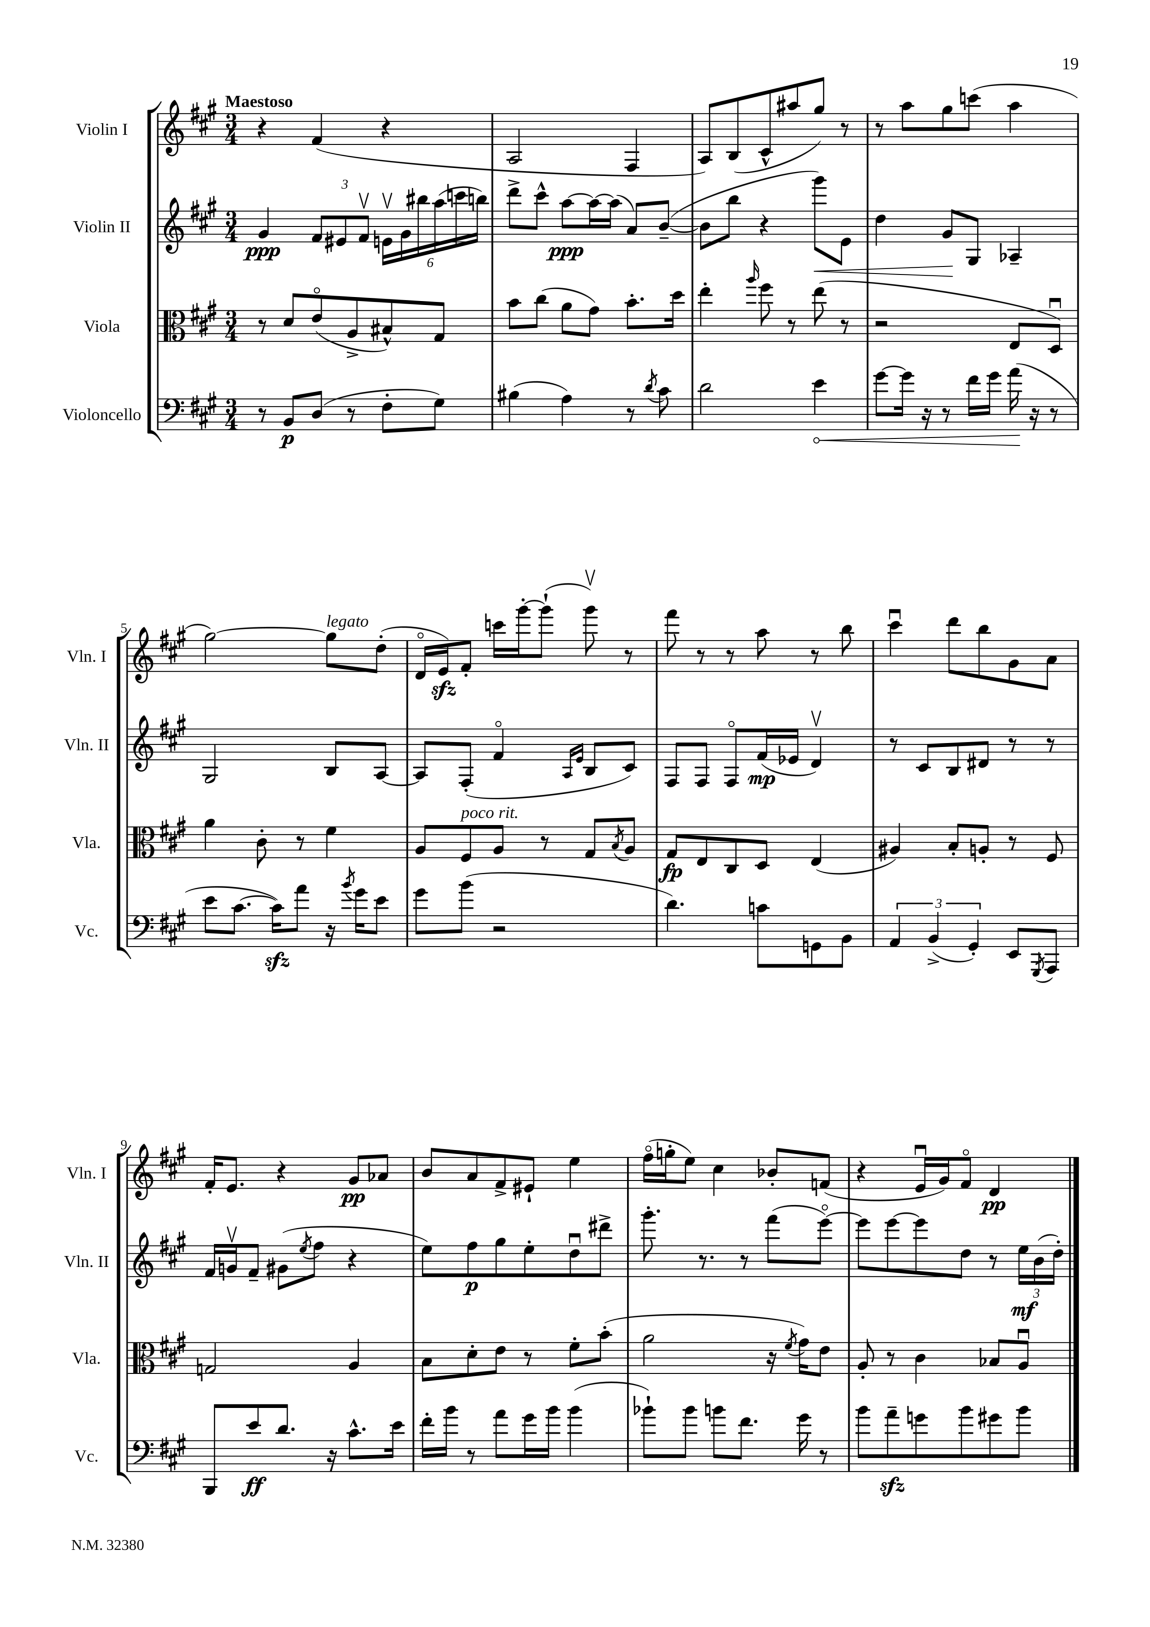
<<
\new StaffGroup <<
\new Staff = "s0" \with { instrumentName = "Violin I" shortInstrumentName = "Vln. I" } {
    \clef treble \key a \major \numericTimeSignature \time 3/4 \tempo "Maestoso"
    r4 fis'4( r4 |
    a2 fis4 |
    a8) b8( cis'8-^ ais''8 gis''8) r8 |
    r8 a''8 gis''8 c'''8( a''4 |
    gis''2~) gis''8^\markup { \italic "legato" } d''8-.( |
    d'16\flageolet e'16\sfz) fis'8-. c'''16 gis'''16~-. gis'''8-!( gis'''8\upbow) r8 |
    fis'''8 r8 r8 a''8 r8 b''8 |
    cis'''4\downbow d'''8 b''8 gis'8 a'8 |
    fis'16-. e'8. r4 gis'8\pp aes'8 |
    b'8 a'8 fis'8-> eis'8-! e''4 |
    fis''16\flageolet( g''16-. e''8) cis''4 bes'8-. f'8( |
    r4 e'16\downbow gis'16) fis'8\flageolet d'4\pp \bar "|." |
}
\new Staff = "s1" \with { instrumentName = "Violin II" shortInstrumentName = "Vln. II" } {
    \clef treble \key a \major \numericTimeSignature \time 3/4
    gis'4\ppp \tuplet 3/2 { fis'8 eis'8 fis'8\upbow } \tuplet 6/4 { e'16\upbow gis'16 bis''16 a''16( c'''16 b''16) } |
    d'''8-> cis'''8-^ a''8~\ppp a''16~ a''16( a'8) b'8~--( |
    b'8 b''8 r4 gis'''8\<) e'8 |
    d''4 gis'8\! gis8 aes4-- |
    gis2 b8 a8~ |
    a8 fis8-.( fis'4\flageolet \grace { a16 e'16 } b8 cis'8) |
    fis8 fis8 fis8\flageolet fis'16\mp( ees'16 d'4\upbow) |
    r8 cis'8 b8 dis'8 r8 r8 |
    fis'16 g'16\upbow fis'8-- gis'8( \acciaccatura { e''8 } fis''8 r4 |
    e''8) fis''8\p gis''8 e''8-. d''8\downbow dis'''8-> |
    gis'''8.-. r8. r8 fis'''8( e'''8~\flageolet) |
    e'''8 e'''8~ e'''8 d''8 r8 \tuplet 3/2 { e''16\mf b'16( d''16-.) } \bar "|." |
}
\new Staff = "s2" \with { instrumentName = "Viola" shortInstrumentName = "Vla." } {
    \clef alto \key a \major \numericTimeSignature \time 3/4
    r8 d'8 e'8\flageolet( a8-> bis8-^) gis8 |
    b'8 cis''8( a'8 gis'8) b'8.-. d''16 |
    e''4-. \grace { a''16 } fis''8 r8 e''8( r8 |
    r2 e8 d8\downbow) |
    a'4 cis'8-. r8 fis'4 |
    a8 fis8^\markup { \italic "poco rit." } a8 r8 gis8 \acciaccatura { b8 } a8 |
    gis8\fp e8 cis8 d8 e4( |
    ais4) b8-. a8-. r8 fis8 |
    g2 a4 |
    b8 d'8-. e'8 r8 fis'8-. b'8-.( |
    a'2 r16 \acciaccatura { fis'8 } gis'16) e'8 |
    a8-. r8 cis'4 bes8 a8\downbow \bar "|." |
}
\new Staff = "s3" \with { instrumentName = "Violoncello" shortInstrumentName = "Vc." } {
    \clef bass \key a \major \numericTimeSignature \time 3/4
    r8 b,8\p d8( r8 fis8-. gis8) |
    bis4( a4) r8 \acciaccatura { d'8 } cis'8 |
    d'2 \once \override Hairpin.circled-tip = ##t e'4\< |
    gis'8~ gis'16 r16 r8 fis'16 gis'16 a'16\!( r16 r8 |
    e'8 cis'8.~ cis'16\sfz) a'8 r16 \acciaccatura { b'8 } gis'16 e'8 |
    gis'8 b'8( r2 |
    d'4.) c'8 g,8 b,8 |
    \tuplet 3/2 { a,4 b,4->( gis,4-.) } e,8 \acciaccatura { gis,,8 } a,,8 |
    b,,8 e'8\ff d'8. r16 cis'8.-^ e'16 |
    fis'16-. b'16 r8 a'8 gis'16 b'16 b'4( |
    bes'8-!) bes'8 b'8 fis'8. gis'16 r8 |
    b'8 a'8--\sfz g'8 b'8 gis'8 b'8 \bar "|." |
}
>>
>>
